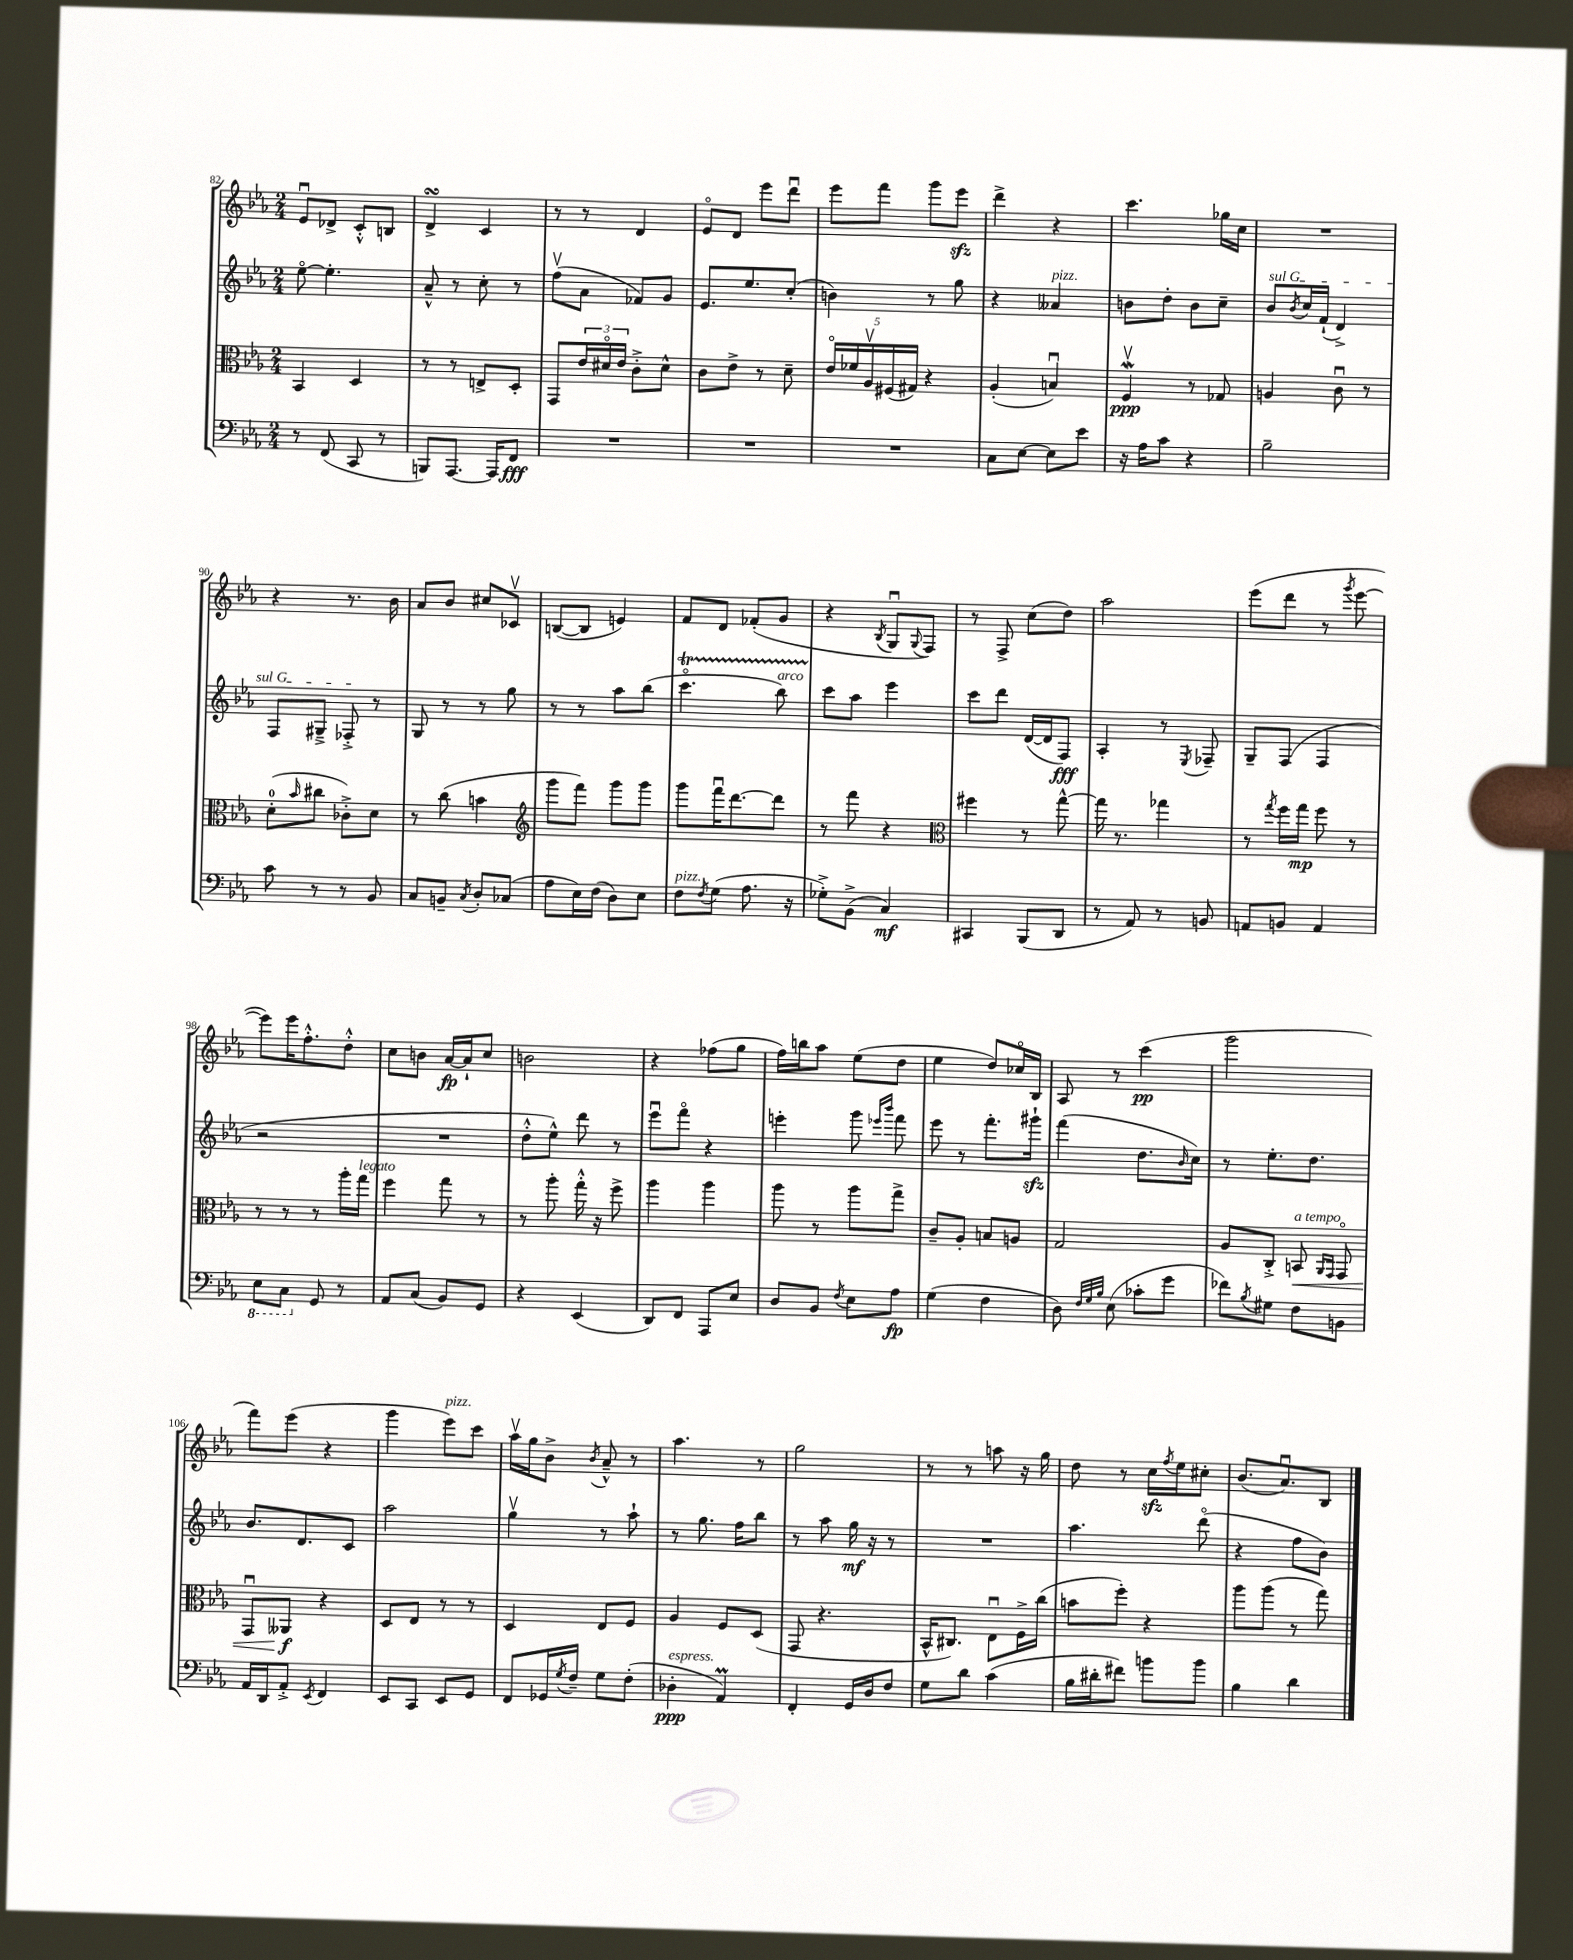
<<
\new StaffGroup <<
\new Staff = "s0" {
    \clef treble \key ees \major \numericTimeSignature \time 2/4
    ees'8\downbow des'8-> c'8-.-^ b8 |
    d'4->\turn c'4 |
    r8 r8 d'4 |
    ees'8\flageolet d'8 ees'''8 d'''8\downbow |
    ees'''8 f'''8 g'''8 ees'''8\sfz |
    d'''4-> r4 |
    c'''4. ges''16 c''16 |
    R2 |
    r4 r8. bes'16 |
    aes'8 bes'8 cis''8 ces'8\upbow |
    b8~( b8 e'4) |
    f'8 d'8 fes'8-.( g'8 |
    r4 \acciaccatura { bes8 } g8\downbow \appoggiatura { g8 } f8) |
    r8 f8-> c''8( d''8) |
    aes''2 |
    ees'''8( d'''8 r8 \acciaccatura { g'''8 } ees'''8~ |
    ees'''8) ees'''16 f''8.-.-^ d''8-.-^ |
    c''8 b'8 aes'16~\fp aes'16-! c''8 |
    b'2 |
    r4 fes''8( g''8 |
    f''16) b''16 aes''8 ees''8( d''8 |
    ees''4 d''8) ces''16\flageolet bes16 |
    aes8 r8 c'''4\pp( |
    g'''2 |
    f'''8) ees'''8( r4 |
    g'''4 ees'''8^\markup { \italic "pizz." }) c'''8 |
    aes''16\upbow g''16 bes'8-> \acciaccatura { bes'8 } aes'8---^ r8 |
    aes''4. r8 |
    g''2 |
    r8 r8 a''8 r16 g''16 |
    d''8 r8 c''16\sfz \acciaccatura { f''8 } ees''16 cis''8-. |
    bes'8.( aes'8.\downbow) bes8 \bar "|." |
}
\new Staff = "s1" {
    \clef treble \key ees \major \numericTimeSignature \time 2/4
    ees''8~\flageolet ees''4.-. |
    aes'8---^ r8 c''8-. r8 |
    f''8\upbow( aes'8 fes'8) g'8 |
    ees'8. ees''8. c''8-.( |
    b'4) r8 g''8 |
    r4 aeses'4^\markup { \italic "pizz." } |
    b'8 d''8-. b'8 c''8-- |
    \once \override TextSpanner.bound-details.left.text = \markup { \italic "sul G" } bes'8\startTextSpan \acciaccatura { bes'8 } c''16 f'16-!( d'4->) |
    f8 gis8---> fes8-.->\stopTextSpan r8 |
    g8 r8 r8 g''8 |
    r8 r8 aes''8 bes''8( |
    c'''4.\flageolet\startTrillSpan bes''8^\markup { \italic "arco" }) |
    c'''8\stopTrillSpan aes''8 ees'''4 |
    c'''8 d'''8 d'16~( d'16 f8\fff) |
    aes4-. r8 \acciaccatura { ees8 } fes8-- |
    g8-- f8( f4 |
    r2 |
    R2 |
    d''8-.-^ ees''8-^) d'''8 r8 |
    ees'''8\downbow f'''8\flageolet r4 |
    e'''4-. g'''8 \grace { ees'''16 bes'''16 } f'''8 |
    ees'''8 r8 f'''8.-. gis'''16-!\sfz |
    f'''4( d''8. \grace { bes'16 } c''16) |
    r8 ees''8.-. d''8. |
    bes'8. d'8. c'8 |
    aes''2 |
    g''4\upbow r8 aes''8-! |
    r8 g''8. f''16 bes''8 |
    r8 aes''8 g''16\mf r16 r8 |
    R2 |
    aes''4. d'''8\flageolet( |
    r4 f''8 bes'8) \bar "|." |
}
\new Staff = "s2" {
    \clef alto \key ees \major \numericTimeSignature \time 2/4
    bes,4 d4 |
    r8 r8 e8-> d8-. |
    g,8 \tuplet 3/2 { ees'16 dis'16\flageolet ees'16 } c'8-.-> dis'8-^ |
    c'8 ees'8-> r8 d'8-- |
    \tuplet 5/4 { ees'16\flageolet fes'16 aes16\upbow fis16( gis16) } r4 |
    aes4-.( b4\downbow) |
    f4\upbow\mordent\ppp r8 ges8 |
    a4 c'8\downbow r8 |
    d'8-0-.( \grace { bes'16 } cis''8 ces'8-.->) d'8 |
    r8 c''8( b'4 |
    \clef treble g'''8 f'''8) g'''8 g'''8 |
    g'''8 f'''16\downbow d'''8.~ d'''8 |
    r8 f'''8 r4 |
    \clef alto fis''4 r8 g''8~-^ |
    g''16 r8. ges''4 |
    r8 \acciaccatura { g''8 } f''16 g''16\mp f''8 r8 |
    r8 r8 r8 aes''16-. g''16^\markup { \italic "legato" } |
    f''4 g''8 r8 |
    r8 aes''8-. g''16-.-^ r16 f''8-> |
    aes''4 aes''4 |
    aes''8 r8 aes''8 g''8-> |
    c'8-- aes8-. b8 a8 |
    g2 |
    aes8 c8-.-> b,8\<^\markup { \italic "a tempo" } \grace { aes,16 g,16 } g,8\flageolet |
    g,8\downbow aeses,8\f\! r4 |
    d8 ees8 r8 r8 |
    d4 ees8 f8 |
    aes4 f8 d8( |
    g,8 r4. |
    bes,16-^ cis8.) ees8\downbow f16-> c''16( |
    b'8 f''8-.) r4 |
    aes''8 aes''8( r8 g''8) \bar "|." |
}
\new Staff = "s3" {
    \clef bass \key ees \major \numericTimeSignature \time 2/4
    r8 f,8( c,8 r8 |
    b,,8) aes,,8.~ aes,,16 f,8\fff |
    R2 |
    R2 |
    R2 |
    c8 ees8~ ees8 ees'8 |
    r16 aes16 c'8 r4 |
    bes2-- |
    c'8 r8 r8 bes,8 |
    c8 b,8-- \acciaccatura { c8 } d8-. ces8( |
    aes8 ees16) f16( d8) ees8 |
    f8^\markup { \italic "pizz." } \acciaccatura { f8 } g8( aes8. r16 |
    ges8-.->) bes,8->( c4\mf) |
    cis,4 bes,,8( d,8 |
    r8 aes,8) r8 b,8 |
    a,8 b,8 a,4 |
    \ottava #-1 ees,8 c,8 \ottava #0 g,8 r8 |
    aes,8 c8( bes,8) g,8 |
    r4 ees,4( |
    d,8) f,8 aes,,8 ees8 |
    d8 bes,8 \acciaccatura { f8 } ees8 aes8\fp |
    g4( f4 |
    d8) \grace { f32 g32 bes32 } ees8( ces'8-. g'8 |
    fes'8) \acciaccatura { bes8 } gis8 f8 b,8 |
    aes,16 d,16 aes,8-.-> \acciaccatura { ees,8 } f,4 |
    ees,8 c,8 ees,8 g,8 |
    f,8 ges,16 \acciaccatura { g8 } f16-- g8 f8-.( |
    des4-.\ppp^\markup { \italic "espress." } aes,4\prall) |
    f,4-. g,16 d16 f8 |
    g8 d'8 c'4( |
    bes16 dis'16-. fis'8) b'8 b'8 |
    bes4 d'4 \bar "|." |
}
>>
>>
\layout { \context { \Score currentBarNumber = #82 } }
